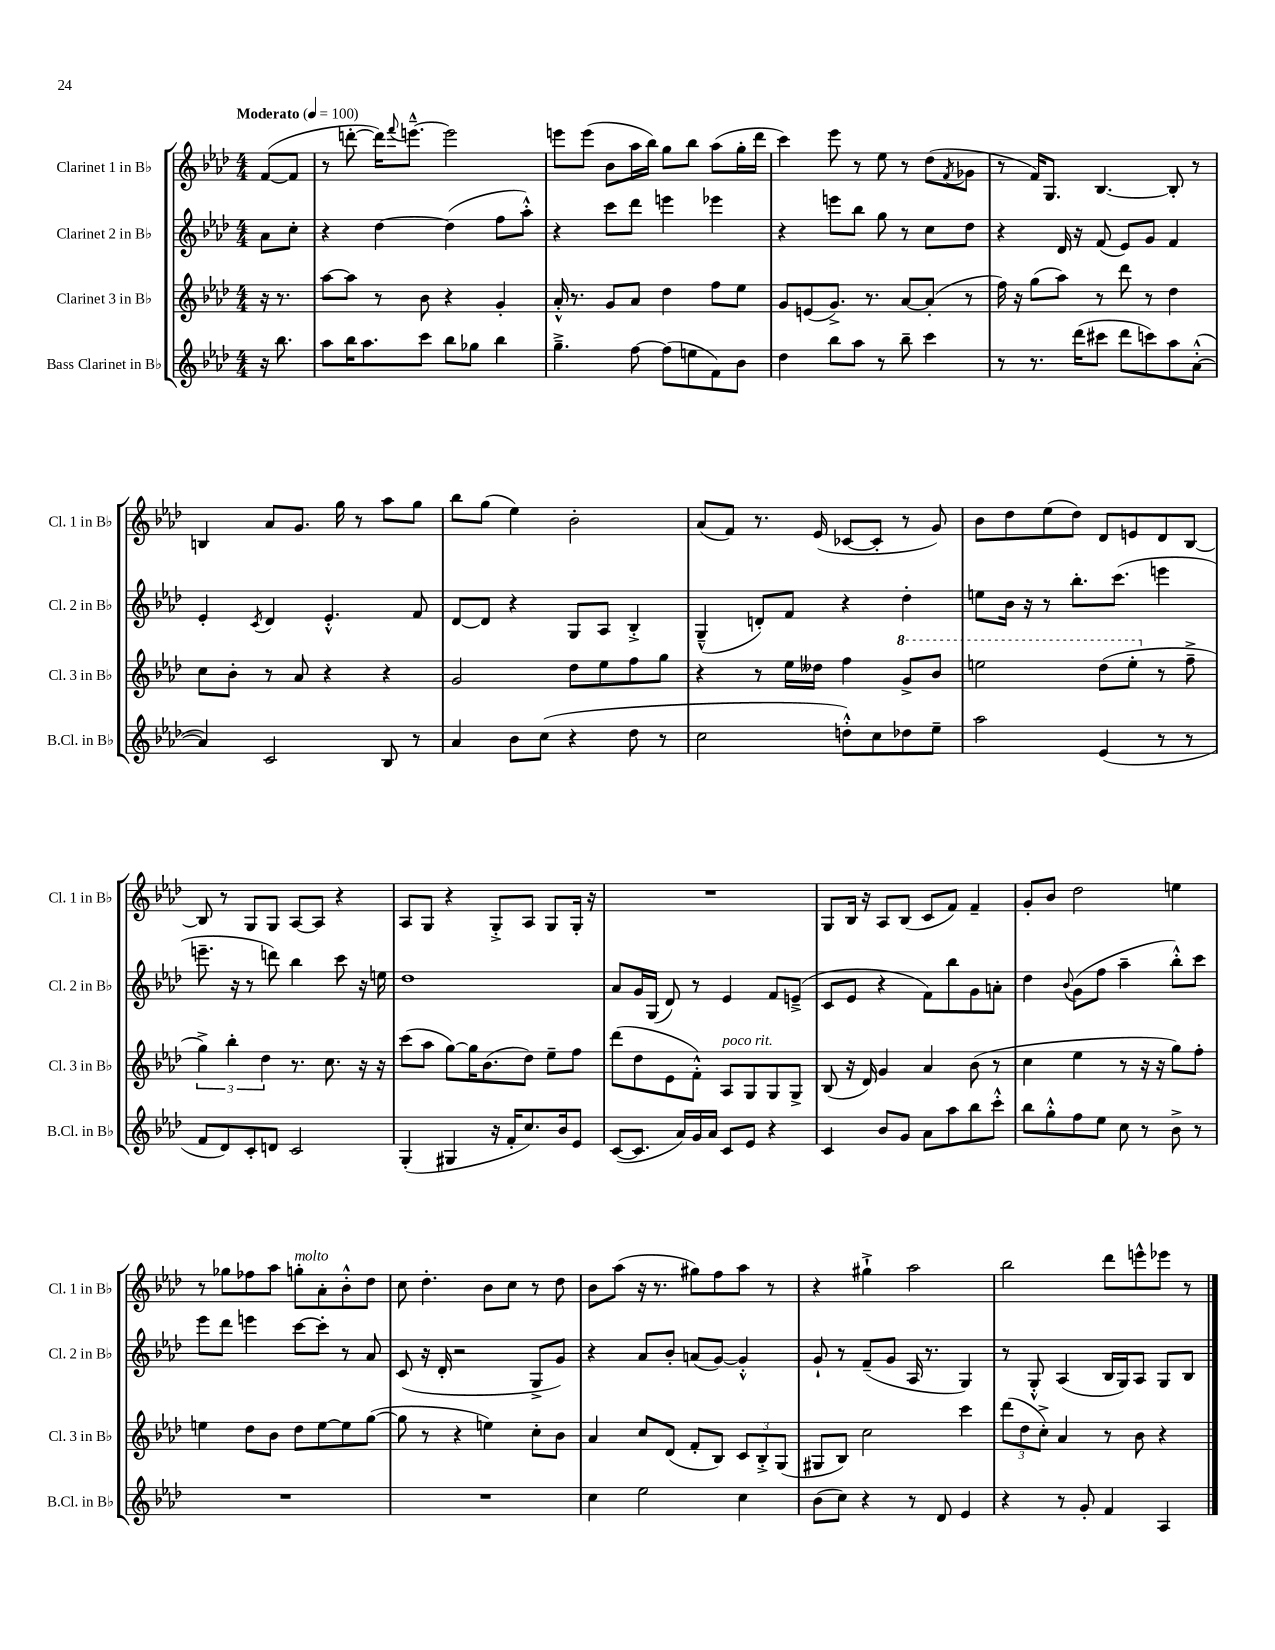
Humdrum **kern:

**kern	**kern	**kern	**kern
*part4	*part3	*part2	*part1
*staff4	*staff3	*staff2	*staff1
*I"Bass Clarinet in B♭	*I"Clarinet 3 in B♭	*I"Clarinet 2 in B♭	*I"Clarinet 1 in B♭
*I'B.Cl. in B♭	*I'Cl. 3 in B♭	*I'Cl. 2 in B♭	*I'Cl. 1 in B♭
*clefG2	*clefG2	*clefG2	*clefG2
*k[b-e-a-d-]	*k[b-e-a-d-]	*k[b-e-a-d-]	*k[b-e-a-d-]
*M4/4	*M4/4	*M4/4	*M4/4
*MM100	*MM100	*MM100	*MM100
=	=	=	=
!	!	!	!LO:TX:a:B:t=Moderato
16r	16r	8a-\L	([8f/L
8.bb-\	8.r	.	.
.	.	8cc'\J	8f/J]
=1	=1	=1	=1
8aa-\L	[8aa-\L	4r	8r
16bb-\K	8aa-\J]	.	[8dddn'\
8.aa-\	.	.	.
.	8r	[4dd-\	16ddd\KL])
.	.	.	8qqfff/
.	.	.	[8.eeen~^^\J
8ccc\J	8b-\	.	.
8bb-\L	4r	(4dd-\]	2eee\]
8gg-X\J	.	.	.
4bb-\	4g'/	8ff\L	.
.	.	8aa-'^^\J)	.
=2	=2	=2	=2
4.gg~^\	16a-'^^/	4r	8eeen\L
.	8.r	.	.
.	.	.	(8eee\J
.	8g/L	8ccc\L	8b-\L
[8ff\	8a-/J	8ddd-\J	16aa-\L
.	.	.	16bb-\JJ)
(8ff\L]	4dd-\	4eeen\	8gg\L
8een\	.	.	8bb-\J
8f\)	8ff\L	4eee-X\	(8aa-\L
8b-\J	8ee-\J	.	16gg'\L
.	.	.	16ddd-\JJ
=3	=3	=3	=3
4dd-\	8g/L	4r	4ccc\)
.	(8en/	.	.
8bb-\L	8.g^/J)	8eeen\L	8eee-\
8aa-\J	.	8bb-\J	8r
.	8.r	.	.
8r	.	8gg\	8ee-\
8bb-~\	[8a-/L	8r	8r
4ccc\	(8a-'/J]	8cc\L	(8dd-\L
.	.	.	8qf/
.	8r	8dd-\J	8g-X\J
=4	=4	=4	=4
8r	16ff\)	4r	8r
.	16r	.	.
8.r	(8gg\L	.	16f/KL)
.	.	.	8.G/J
.	8aa-\J)	16d-/	.
(16ddd-\KL	.	16r	.
8ccc#X\J	8r	(8f/	[4.B-/
8ddd-\L	8ddd-\	8e-/L)	.
8cccn\)	8r	8g/J	.
8aa-\	4dd-\	4f/	8B-'/]
([8a-'^^\J	.	.	8r
!!LO:LB:g=z
=5	=5	=5	=5
4a-/])	8cc\L	4e-'/	4Bn/
.	8b-'\J	.	.
.	.	8qc/	.
2c/	8r	4d-/	8a-/L
.	8a-/	.	8.g/J
.	4r	4.e-'^^/	.
.	.	.	16gg\
.	.	.	8r
8B-/	4r	.	8aa-\L
8r	.	8f/	8gg\J
=6	=6	=6	=6
4a-/	2g/	[8d-/L	8bb-\L
.	.	8d-/J]	(8gg\J
8b-\L	.	4r	4ee-\)
(8cc\J	.	.	.
4r	8dd-\L	8G/L	2b-'\
.	8ee-\	8A-/J	.
8dd-\	8ff\	4B-'^/	.
8r	8gg\J	.	.
=7	=7	=7	=7
2cc\	4r	(4G~^^/	(8a-/L
.	.	.	8f/J)
.	8r	8dn'/L)	8.r
.	16ee-\LL	8f/J	.
.	16dd--X\JJ	.	(16e-/
8ddn'^^\L)	4ff\	4r	[8c-X/L
8cc\	.	.	8c-'/J]
*	*8va	*	*
8dd-X\	8gg^/L	4dd-'\	8r
8ee-~\J	8bb-/J	.	8g/)
=8	=8	=8	=8
2aa-\	2eeen\	8een\L	8b-\L
.	.	16b-\Jk	8dd-\
.	.	16r	.
.	.	8r	(8ee-\
.	.	8.bb-'\L	8dd-\J)
(4e-/	(8ddd-\L	.	8d-/L
.	.	(8.ccc\J	.
.	8eee'\J	.	8en/
*	*X8va	*	*
8r	8r	4eeen\	8d-/
8r	8ff~^\	.	[8B-/J
!!LO:LB:g=z
=9	=9	=9	=9
8f/L	6gg^\)	8.eeen~\	8B-/]
8d-/)	.	.	8r
.	6bb-'\	.	.
.	.	16r	.
8c'/	.	8r	8G/L
.	6dd-\	.	.
8dn/J	.	8dddn\)	8G/J
2c/	8.r	4bb-\	[8A-/L
.	.	.	8A-/J]
.	8.cc\	.	.
.	.	8ccc\	4r
.	16r	16r	.
.	16r	16een\	.
=10	=10	=10	=10
(4G'/	(8ccc\L	1dd-	8A-/L
.	8aa-\J	.	8G/J
4G#X/	[8gg\L)	.	4r
.	16gg\K]	.	.
.	(8.b-\	.	.
16r	.	.	8G'^/L
16f'/KL	.	.	.
8.cc/)	8dd-\J)	.	8A-/J
.	8ee-~\L	.	8G/L
16b-/k	.	.	.
8e-/J	8ff\J	.	16G'/Jk
.	.	.	16r
=11	=11	=11	=11
([8c/L	(8ddd-\L	8a-/L	1r
8.c/J]	8dd-\	16g/L	.
.	.	(16G/JJ	.
.	8e-\	8d-/)	.
16a-/LL)	.	.	.
16g/	8f'^^\J)	8r	.
16a-/JJ	.	.	.
!	!LO:TX:a:i:t=poco rit.	!	!
8c/L	8A-/L	4e-/	.
8e-/J	8G/	.	.
4r	8G/	8f/L	.
.	8G^/J	(8en~^/J	.
=12	=12	=12	=12
4c/	(8B-/	8c/L	8G/L
.	16r	8e-/J	16B-/Jk
.	16d-/)	.	16r
8b-/L	4g/	4r	8A-/L
8g/J	.	.	(8B-/J
8a-\L	4a-/	8f\L)	8c/L
8aa-\	.	8bb-\	8f/J)
8bb-\	(8b-\	8g\	4f~/
8ccc'^^\J	8r	8an'\J	.
=13	=13	=13	=13
8bb-\L	4cc\	4dd-\	8g'/L
8gg'^^\	.	.	8b-/J
.	.	8qqb-/	.
8ff\	4ee-\	(8g\L	2dd-\
8ee-\J	.	8ff\J	.
8cc\	8r	4aa-~\	.
8r	16r	.	.
.	16r	.	.
8b-^\	8gg\L)	8bb-'^^\L)	4een\
8r	8ff'\J	8ccc\J	.
!!LO:LB:g=z
=14	=14	=14	=14
1r	4een\	8eee-\L	8r
.	.	8ddd-\J	8gg-X\L
.	8dd-\L	4eeen\	8ff-X\
.	8b-\J	.	8aa-\J
!	!	!	!LO:TX:a:i:t=molto
.	8dd-\L	[8ccc\L	8ggn'\L
.	[8ee\	8ccc'\J]	8a-'\
.	8ee\]	8r	8b-'^^\
.	([8gg\J	8a-/	8dd-\J
=15	=15	=15	=15
1r	8gg\]	(8c/	8cc\
.	8r	16r	4.dd-'\
.	.	16d-'/	.
.	4r	2r	.
.	4een\)	.	8b-\L
.	.	.	8cc\J
.	8cc'\L	8G^/L	8r
.	8b-\J	8g/J)	8dd-\
=16	=16	=16	=16
4cc\	4a-/	4r	8b-\L
.	.	.	(8aa-\J
2ee-\	8cc/L	8a-/L	16r
.	.	.	8.r
.	(8d-/J	8b-'/J	.
.	8f'/L	(8an/L	8gg#X\L)
.	8B-/J)	[8g/J)	8ff\
4cc\	12c/L	4g'^^/]	8aa-\J
.	12B-'^/	.	.
.	.	.	8r
.	(12G/J	.	.
=17	=17	=17	=17
(8b-\L	8G#X/L	8g`/	4r
8cc\J)	8B-/J)	8r	.
4r	2cc\	(8f~/L	4gg#X`^\
.	.	8g/J	.
8r	.	16A-/	2aa-\
.	.	8.r	.
8d-/	.	.	.
4e-/	4ccc\	4G/)	.
=18	=18	=18	=18
4r	(12ddd-\L	8r	2bb-\
.	12dd-\	.	.
.	.	8G'^^/	.
.	12cc'^\J)	.	.
8r	4a-/	(4A-/	.
8g'/	.	.	.
4f/	8r	16B-/LL	8ddd-\L
.	.	16G/J)	.
.	8b-\	8A-/J	8eeen^^\
4A-/	4r	8G/L	8eee-X\J
.	.	8B-/J	8r
==	==	==	==
*-	*-	*-	*-
